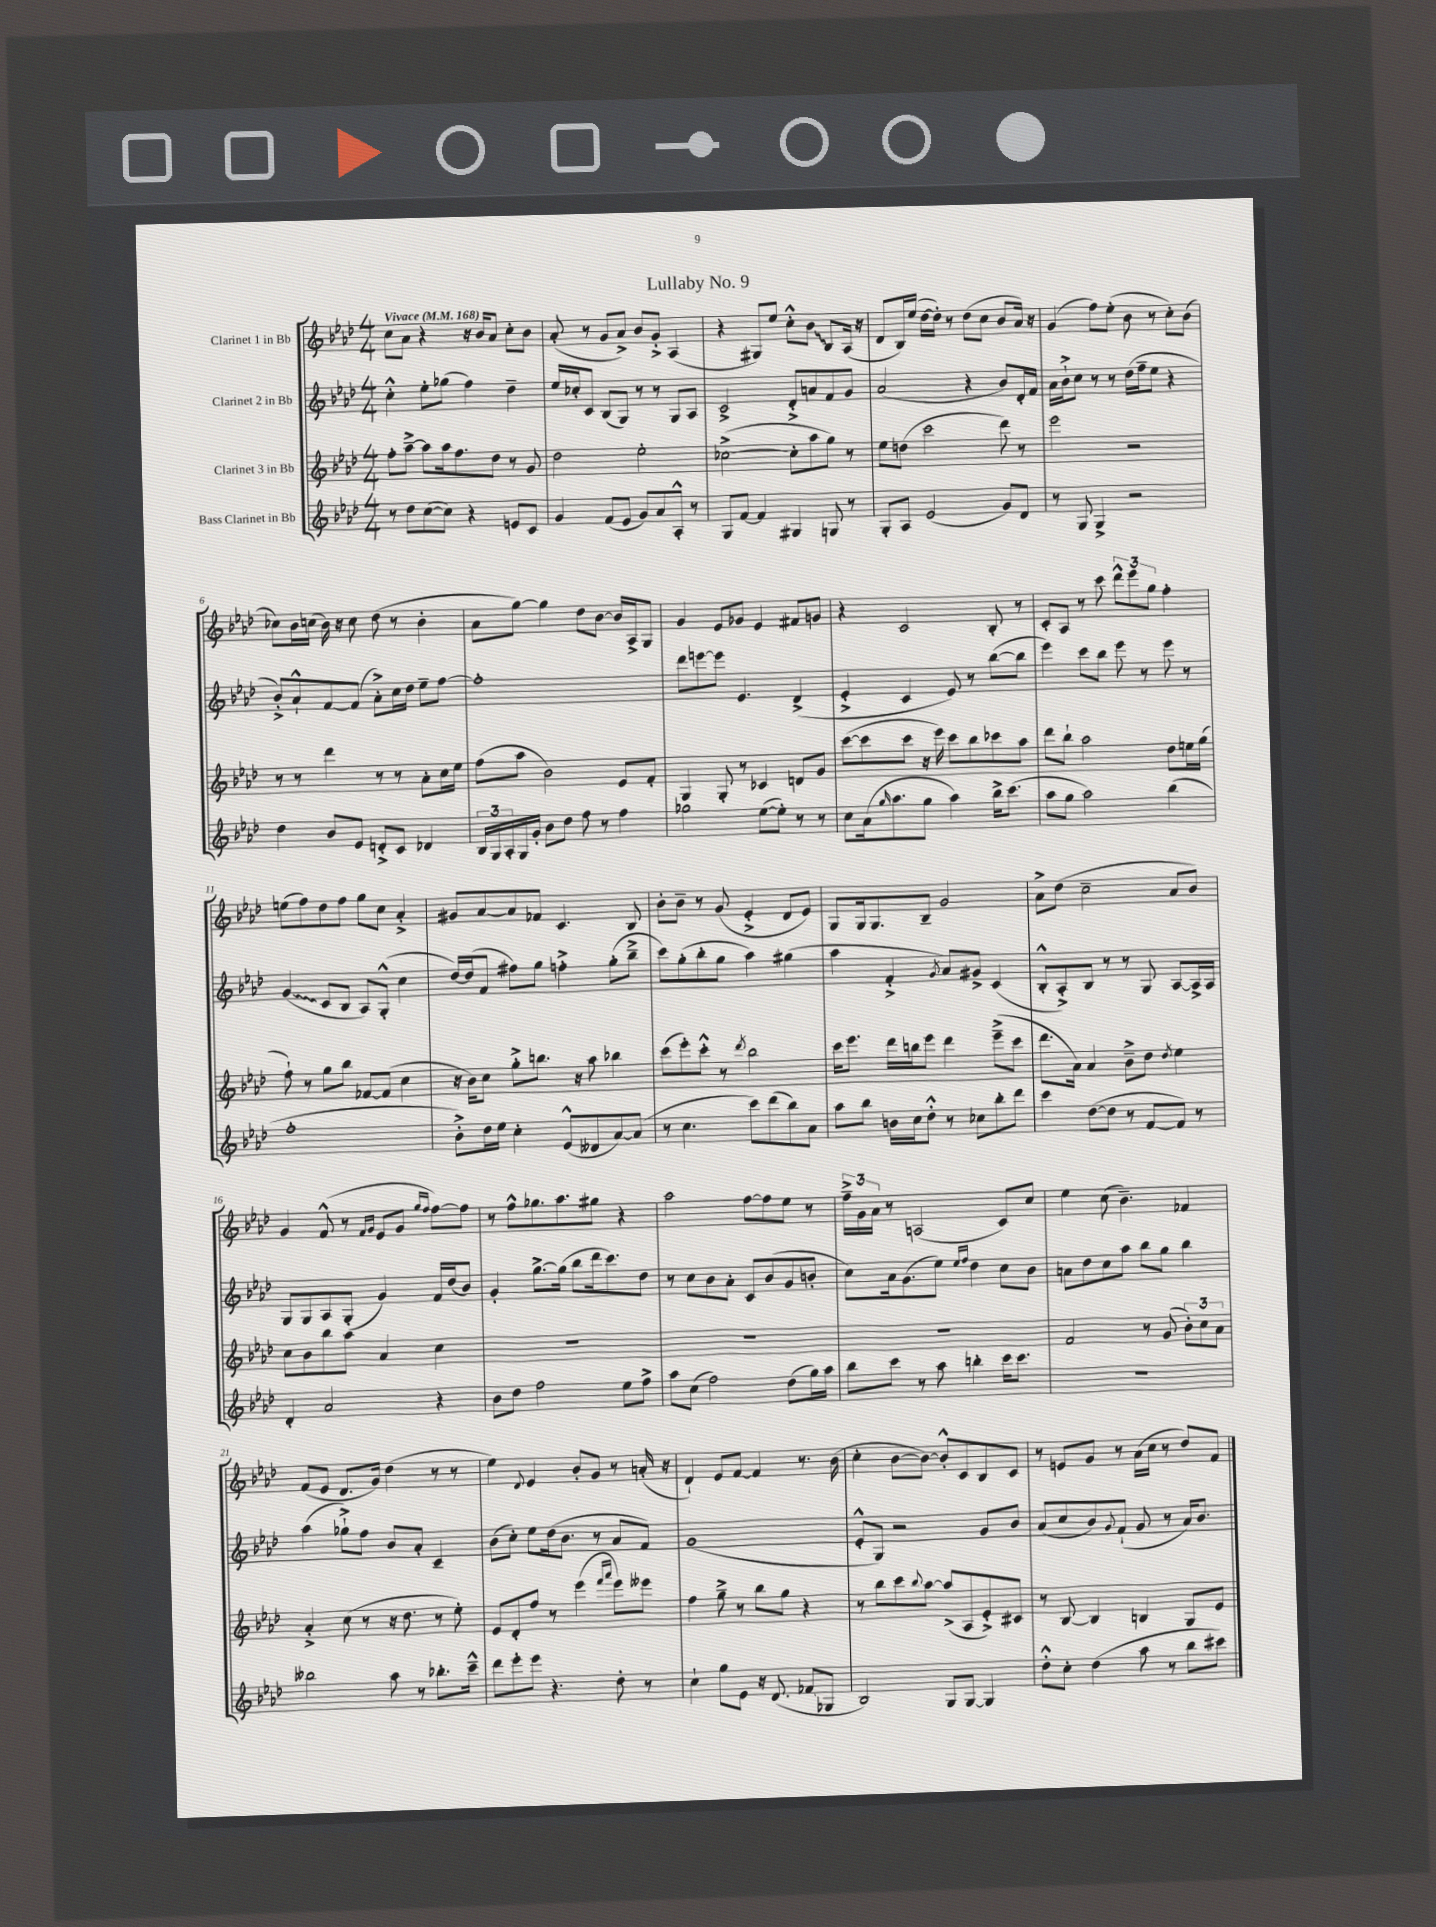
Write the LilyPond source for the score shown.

\header { title = "Lullaby No. 9" }
<<
\new StaffGroup <<
\new Staff = "s0" \with { instrumentName = "Clarinet 1 in Bb" } {
    \clef treble \key aes \major \numericTimeSignature \time 4/4 \tempo "Vivace" 4 = 168
    c''8 aes'8 r4 r16 bes'16 aes'8 c''8-. bes'8 |
    aes'8-.( r8 g'8 aes'8->) bes'8 g'8-.-> aes4( |
    r4 gis8) ees''8 c''8-.-^ \once \override Glissando.style = #'zigzag bes'8\glissando bes8 aes16( r16 |
    des'8 bes16) ees''16( des''16~ des''16-.) r8 des''8( c''8 bes'8 aes'16) r16 |
    g'4( f''8) ees''8-.( bes'8 r8 c''8-.) bes'8( |
    ces''8) bes'16 c''16( bes'16) r16 c''8 des''8( r8 bes'4-. |
    aes'8 g''8~) g''4 des''8 bes'8~ bes'16 aes16-> g8 |
    g'4 ees'8 ges'8 ees'4 fis'8 g'8 |
    r4 c'2 bes8-. r8 |
    c'8-. aes8 r8 c'''8 \tuplet 3/2 { des'''8-^ ees'''8 g''8 } f''4-. |
    e''8( f''8) des''8 f''8 g''8 c''8 aes'4-.-> |
    gis'8 aes'8~ aes'8 fes'8 c'4. bes8 |
    bes'8-. bes'8-- r8 g'8( ees'4-.-> des'8 ees'8) |
    g8 g16 g8. bes8-- g'2 |
    aes'8-> des''8( c''2-- aes'8 bes'8) |
    g'4 f'8-^( r8 \grace { f'16 g'16 } ees'8 g'8 \grace { g''16 f''16 } f''8~) f''8 |
    r8 f''8-^ ges''8. aes''8. gis''8 r4 |
    aes''2 f''8~ f''8 ees''8 r8 |
    \tuplet 3/2 { f''16---> g'16 aes'16 } r8 a2( c'8) c''8 |
    ees''4 c''8( bes'4.--) fes'4 |
    f'8( ees'8 des'8. g'16) des''4( r8 r8 |
    ees''4) \appoggiatura { des'8 } ees'4 bes'8-. g'8 r8 a'16-.( r16 |
    des'4-!) ees'8 f'8~ f'4 r8. bes'16( |
    c''4-. bes'8~ bes'8~) bes'8-.-^ c'8 bes8 c'8 |
    r8 e'8 g'8 r8 aes'16( c''16 r8 des''8) f'8 \bar "|." |
}
\new Staff = "s1" \with { instrumentName = "Clarinet 2 in Bb" } {
    \clef treble \key aes \major \numericTimeSignature \time 4/4
    c''4-.-^ ees''8-. ges''8( f''4) des''4-- |
    ees''16 ces''16-. c'8 bes8( g8) r8 r8 g8 aes8 |
    c'2-> des'8-.-> a'8 f'8 g'8 |
    aes'2( r4 bes'8) des'16-. f'16 |
    aes'16 bes'16-!-> c''8 r8 r8 des''16( f''16-- ees''8 r4 |
    bes'8-.->) aes'8-!-^ f'8~ f'8( aes'8-.->) c''16 des''16 ees''8-- f''8~ |
    f''1-. |
    des'''8 e'''8~ e'''8 ees'4. des'4->( |
    ees'4-.-> c'4 ees'8) r8 bes''8~( bes''8 |
    ees'''4) c'''8 bes''8 ees'''8 r8 ees'''8 r8 |
    \once \override Glissando.style = #'zigzag g'4\glissando( c'8 bes8 aes8) g8-.-^( c''4 |
    des''16~) des''16( f'8 fis''8) g''8 f''4-.-> g''8-.( bes''8---> |
    c'''8) g''8-.( bes''8-. g''8 aes''4) gis''4( |
    aes''4 f'4-.-> \acciaccatura { g'8 } aes'8) gis'8-> c'4( |
    bes8-.-^ aes8-.->) bes8 r8 r8 g8 aes8~ aes16-> aes16 |
    g8 g8 aes8 g8-.( g'4) f'16 des''16( bes'8) |
    g'4-. g''8.~-> g''16( bes''8 des'''16 c'''8.) des''8 |
    r8 c''8 bes'8 aes'8-. c'8 bes'8( g'8 b'8-. |
    c''8) aes'16 g'8.( ees''8) \grace { ees''16 f''16 } des''4 c''8 bes'8 |
    a'8 des''8 c''8 aes''8 bes''8 g''8 bes''4 |
    aes''4( ges''8-!->) f''8 bes'8 aes'8-. c'4-- |
    bes'8( c''8-.) ees''8 des''16( bes'8. r8 aes'8 f'8) |
    g'1( |
    ees'8-.-^ g8) r2 g'8 bes'8 |
    aes'8( c''8 bes'8) \appoggiatura { g'8 } f'8-!( g'8 r8 aes'16) bes'8. \bar "|." |
}
\new Staff = "s2" \with { instrumentName = "Clarinet 3 in Bb" } {
    \clef treble \key aes \major \numericTimeSignature \time 4/4
    f''8-. aes''8~---> aes''8 aes''16 f''8. des''8 r8 g'8 |
    des''2 ees''2-. |
    ces''2~->( ces''8-. aes''8 g''8) r8 |
    ees''8 d''8( c'''2 des'''8) r8 |
    ees'''2 r2 |
    r8 r8 des'''4 r8 r8 aes'8-. c''16 ees''16 |
    f''8( aes''8 bes'2) ees'8 f'8-. |
    g4 g8-. r8 ces'4 d'8 g'8 |
    c'''8~( c'''8 c'''8 r16 ees'''16) c'''8 bes''8 ces'''8 aes''8 |
    des'''8 bes''8-! aes''2 des''8 e''16 g''16( |
    f''8-!) r8 g''8 bes''8 fes'8~ fes'8( c''4 |
    r16 bes'16) c''8 g''8-.-> b''8. r16 aes''8 bes''4 |
    c'''8( ees'''8-.) c'''8-.-^ r8 \acciaccatura { des'''8 } bes''2 |
    c'''16 ees'''8. des'''16 b''16 ees'''8 des'''4 ees'''8--->( c'''8 |
    des'''8. aes'16) aes'4 bes'8---> des''8 \acciaccatura { des''8 } ees''4 |
    c''8 bes'8 bes''8 aes''8 aes'4 c''4 |
    R1 |
    R1 |
    R1 |
    f'2 r8 g'8( \tuplet 3/2 { bes'8-.) c''8 aes'8 } |
    aes'4-.-> c''8( r8 r16 des''8. r8 ees''8-.) |
    ees'8 des'8-. f''8 r8 ees'''4( \grace { f'''16 aes'''16 } ees'''8) eeses'''8 |
    f''4 g''8---> r8 bes''8 g''8 r4 |
    r8 bes''8 c'''8 \appoggiatura { bes''8 } aes''8~ aes''8->( aes8 ees'8-.->) cis'8 |
    r8 bes8~ bes4 b4 g8 ees'8 \bar "|." |
}
\new Staff = "s3" \with { instrumentName = "Bass Clarinet in Bb" } {
    \clef treble \key aes \major \numericTimeSignature \time 4/4
    r8 des''8 c''8~( c''8) r4 e'8 c'8 |
    g'4 f'8( ees'8 g'8) aes'8 aes8-.-^ r8 |
    g8 f'8~ f'4 gis4 g8 r8 |
    g8-. aes8 ees'2( g'8) des'8 |
    r8 g8 g4-> r2 |
    des''4 bes'8 ees'8 d'8-.-> c'8 des'4 |
    \tuplet 3/2 { bes16 g16 aes16-. } g16 g'16-. bes'8 des''8 f''8 r8 f''4 |
    ges''2 ees''8~( ees''8-.) r8 r8 |
    c''8 aes'16( \grace { g''16 } aes''8. g''8 aes''4) bes''16-> c'''8.( |
    aes''8 g''8 aes''2) bes''4( |
    f''1-. |
    bes'8-.->) des''16 ees''16 c''4-. ees'8-^( deses'8 aes'8~) aes'8( |
    r8 c''4. c'''8) des'''8( bes''8) aes'8 |
    aes''8 bes''8 b'16 c''16 des''8-.-^ r8 ces''8 bes''8-. des'''8 |
    c'''4 des''8~( des''8 r8 f'8~ f'8) r8 |
    des'4-. aes'2 r4 |
    bes'8 des''8 f''2 ees''8 f''8-> |
    aes''8 c''8( f''2) des''8( g''16) aes''16 |
    bes''8 c'''8 r8 aes''8 b''4-. c'''16 c'''8. |
    R1 |
    beses''2 aes''8 r8 bes''8.-. c'''16---^ |
    des'''8 ees'''8-. ees'''8 r4. des''8-. r8 |
    c''4-! g''8 ees'8 r16 des'8.( fes'8\glissando ges8 |
    bes2) g8 g8~ g4 |
    des''8-.-^ c''8-. des''4( aes''8 r8 bes''8 cis'''8) \bar "|." |
}
>>
>>
